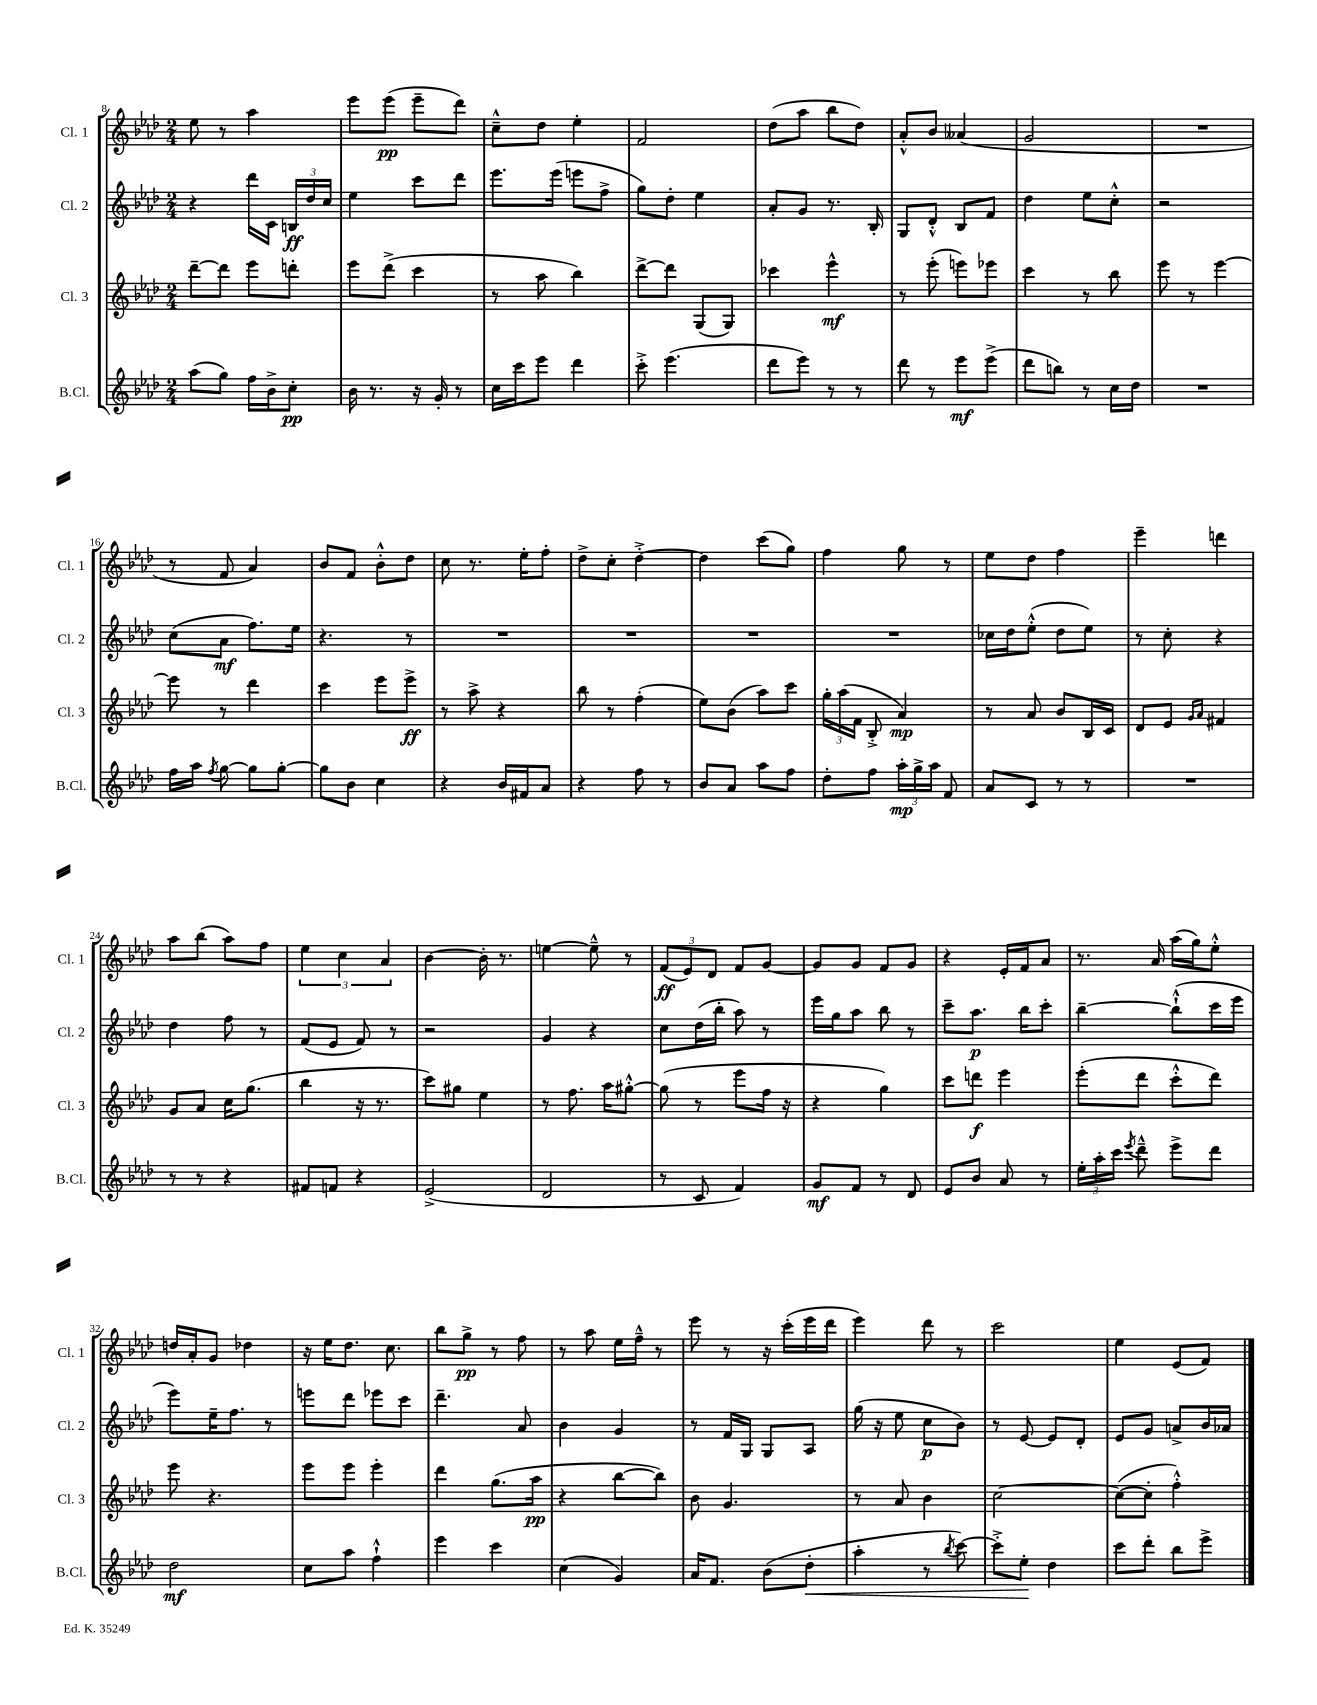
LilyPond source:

<<
\new StaffGroup <<
\new Staff = "s0" \with { instrumentName = "Cl. 1" shortInstrumentName = "Cl. 1" } {
    \clef treble \key aes \major \numericTimeSignature \time 2/4
    \autoBeamOff ees''8 r8 aes''4 |
    ees'''8[ ees'''8]\pp( ees'''8[-- des'''8]) |
    c''8[---^ des''8] ees''4-. |
    f'2 |
    des''8[( aes''8] bes''8[ des''8]) |
    aes'8[-.-^ bes'8] aeses'4( |
    g'2 |
    R2 |
    r8 f'8 aes'4) |
    bes'8[ f'8] bes'8[-.-^ des''8] |
    c''8 r8. ees''16[-. f''8]-. |
    des''8[-> c''8]-. des''4~-.-> |
    des''4 c'''8[( g''8]) |
    f''4 g''8 r8 |
    ees''8[ des''8] f''4 |
    ees'''4-- d'''4 |
    aes''8[ bes''8]( aes''8[) f''8] |
    \tuplet 3/2 { ees''4 c''4 aes'4 } |
    bes'4~ bes'16-. r8. |
    e''4~ e''8---^ r8 |
    \tuplet 3/2 { f'8[\ff( ees'8) des'8] } f'8[ g'8]~ |
    g'8[ g'8] f'8[ g'8] |
    r4 ees'16[-. f'16 aes'8] |
    r8. aes'16 aes''16[( g''16) ees''8]-.-^ |
    d''16[ aes'16-. g'8] des''4 |
    r16 ees''16[ des''8.] c''8. |
    bes''8[ g''8]->\pp r8 f''8 |
    r8 aes''8 ees''16[ f''16]---^ r8 |
    ees'''8 r8 r16 c'''16[-.( ees'''16 des'''16] |
    ees'''4) des'''8 r8 |
    c'''2 |
    ees''4 ees'8[( f'8]) \bar "|." |
}
\new Staff = "s1" \with { instrumentName = "Cl. 2" shortInstrumentName = "Cl. 2" } {
    \clef treble \key aes \major \numericTimeSignature \time 2/4
    \autoBeamOff r4 des'''16[ c'16] \tuplet 3/2 { b16[\ff des''16 c''16] } |
    ees''4 c'''8[ des'''8] |
    ees'''8.[ ees'''16]( e'''8[ f''8]-> |
    g''8[) des''8]-. ees''4 |
    aes'8[-. g'8] r8. bes16-. |
    g8[ des'8]-.-^ bes8[ f'8] |
    des''4 ees''8[ c''8]-.-^ |
    r2 |
    c''8[( aes'8]\mf f''8.[) ees''16] |
    r4. r8 |
    R2 |
    R2 |
    R2 |
    R2 |
    ces''16[ des''16 ees''8]-.-^( des''8[ ees''8]) |
    r8 c''8-. r4 |
    des''4 f''8 r8 |
    f'8[( ees'8] f'8) r8 |
    r2 |
    g'4 r4 |
    c''8[ des''16( bes''16]-. aes''8) r8 |
    ees'''16[ g''16 aes''8] bes''8 r8 |
    c'''8[-- aes''8.]\p bes''16[ c'''8]-. |
    bes''4~-- bes''8[-!-^( c'''16 ees'''16] |
    ees'''8[) ees''16-- f''8.] r8 |
    e'''8[ des'''8] ees'''8[ c'''8] |
    des'''4.-- aes'8 |
    bes'4 g'4 |
    r8 f'16[ g16] g8[ aes8] |
    g''16( r16 ees''8 c''8[\p bes'8]) |
    r8 ees'8~ ees'8[ des'8]-. |
    ees'8[ g'8] a'8[-> bes'16 aes'16] \bar "|." |
}
\new Staff = "s2" \with { instrumentName = "Cl. 3" shortInstrumentName = "Cl. 3" } {
    \clef treble \key aes \major \numericTimeSignature \time 2/4
    \autoBeamOff des'''8[~-- des'''8] ees'''8[ d'''8]-. |
    ees'''8[ des'''8]->( c'''4 |
    r8 aes''8 bes''4) |
    des'''8[~-> des'''8] g8[( g8]) |
    ces'''4 ees'''4-^\mf |
    r8 ees'''8-.( e'''8[) ees'''8] |
    c'''4 r8 bes''8 |
    ees'''8 r8 ees'''4~ |
    ees'''8 r8 des'''4 |
    c'''4 ees'''8[ ees'''8]->\ff |
    r8 aes''8-> r4 |
    bes''8 r8 f''4-.( |
    ees''8[) bes'8]( aes''8[) c'''8] |
    \tuplet 3/2 { g''16[-. aes''16( f'16] } bes8-.-> aes'4\mp) |
    r8 aes'8 bes'8[ bes16 c'16] |
    des'8[ ees'8] \grace { g'16[ aes'16] } fis'4 |
    g'8[ aes'8] c''16[ g''8.]( |
    bes''4 r16 r8. |
    c'''8[) gis''8] ees''4 |
    r8 f''8. aes''16[ gis''8]~-.-^ |
    gis''8( r8 ees'''8[ f''16] r16 |
    r4 g''4) |
    c'''8[ d'''8]\f ees'''4 |
    ees'''8[-.( des'''8] c'''8[-.-^ des'''8]) |
    ees'''8 r4. |
    ees'''8[ ees'''8] ees'''4-. |
    des'''4 g''8.[( aes''16]\pp |
    r4 bes''8[~ bes''8]) |
    bes'8 g'4. |
    r8 aes'8 bes'4 |
    c''2~ |
    c''8[~( c''8]-. f''4-.-^) \bar "|." |
}
\new Staff = "s3" \with { instrumentName = "B.Cl." shortInstrumentName = "B.Cl." } {
    \clef treble \key aes \major \numericTimeSignature \time 2/4
    \autoBeamOff aes''8[( g''8]) f''16[ bes'16-> c''8]-.\pp |
    bes'16 r8. r16 g'16-. r8 |
    c''16[ c'''16 ees'''8] des'''4 |
    c'''8-.-> ees'''4.( |
    des'''8[ ees'''8]) r8 r8 |
    des'''8 r8 ees'''8[\mf ees'''8]->( |
    des'''8[ b''8]) r8 c''16[ des''16] |
    R2 |
    f''16[ aes''16] \acciaccatura { f''8 } g''8~ g''8[ g''8]~-. |
    g''8[ bes'8] c''4 |
    r4 bes'16[ fis'16 aes'8] |
    r4 f''8 r8 |
    bes'8[ aes'8] aes''8[ f''8] |
    des''8[-. f''8] \tuplet 3/2 { aes''16[-.\mp g''16-> aes''16] } f'8 |
    aes'8[ c'8] r8 r8 |
    R2 |
    r8 r8 r4 |
    fis'8[ f'8] r4 |
    ees'2->( |
    des'2 |
    r8 c'8 f'4) |
    g'8[\mf f'8] r8 des'8 |
    ees'8[ bes'8] aes'8 r8 |
    \tuplet 3/2 { ees''16[-. aes''16-. c'''16] } \acciaccatura { ees'''8 } des'''8---^ ees'''8[-> des'''8] |
    des''2\mf |
    c''8[ aes''8] f''4-!-^ |
    ees'''4 c'''4 |
    c''4( g'4) |
    aes'16[ f'8.] bes'8[( des''8]-.\< |
    aes''4-. r8 \acciaccatura { bes''8 } c'''8~) |
    c'''8[-.-> ees''8]-.\! des''4 |
    c'''8[ des'''8]-. bes''8[ ees'''8]-> \bar "|." |
}
>>
>>
\layout { \context { \Score currentBarNumber = #8 } }
